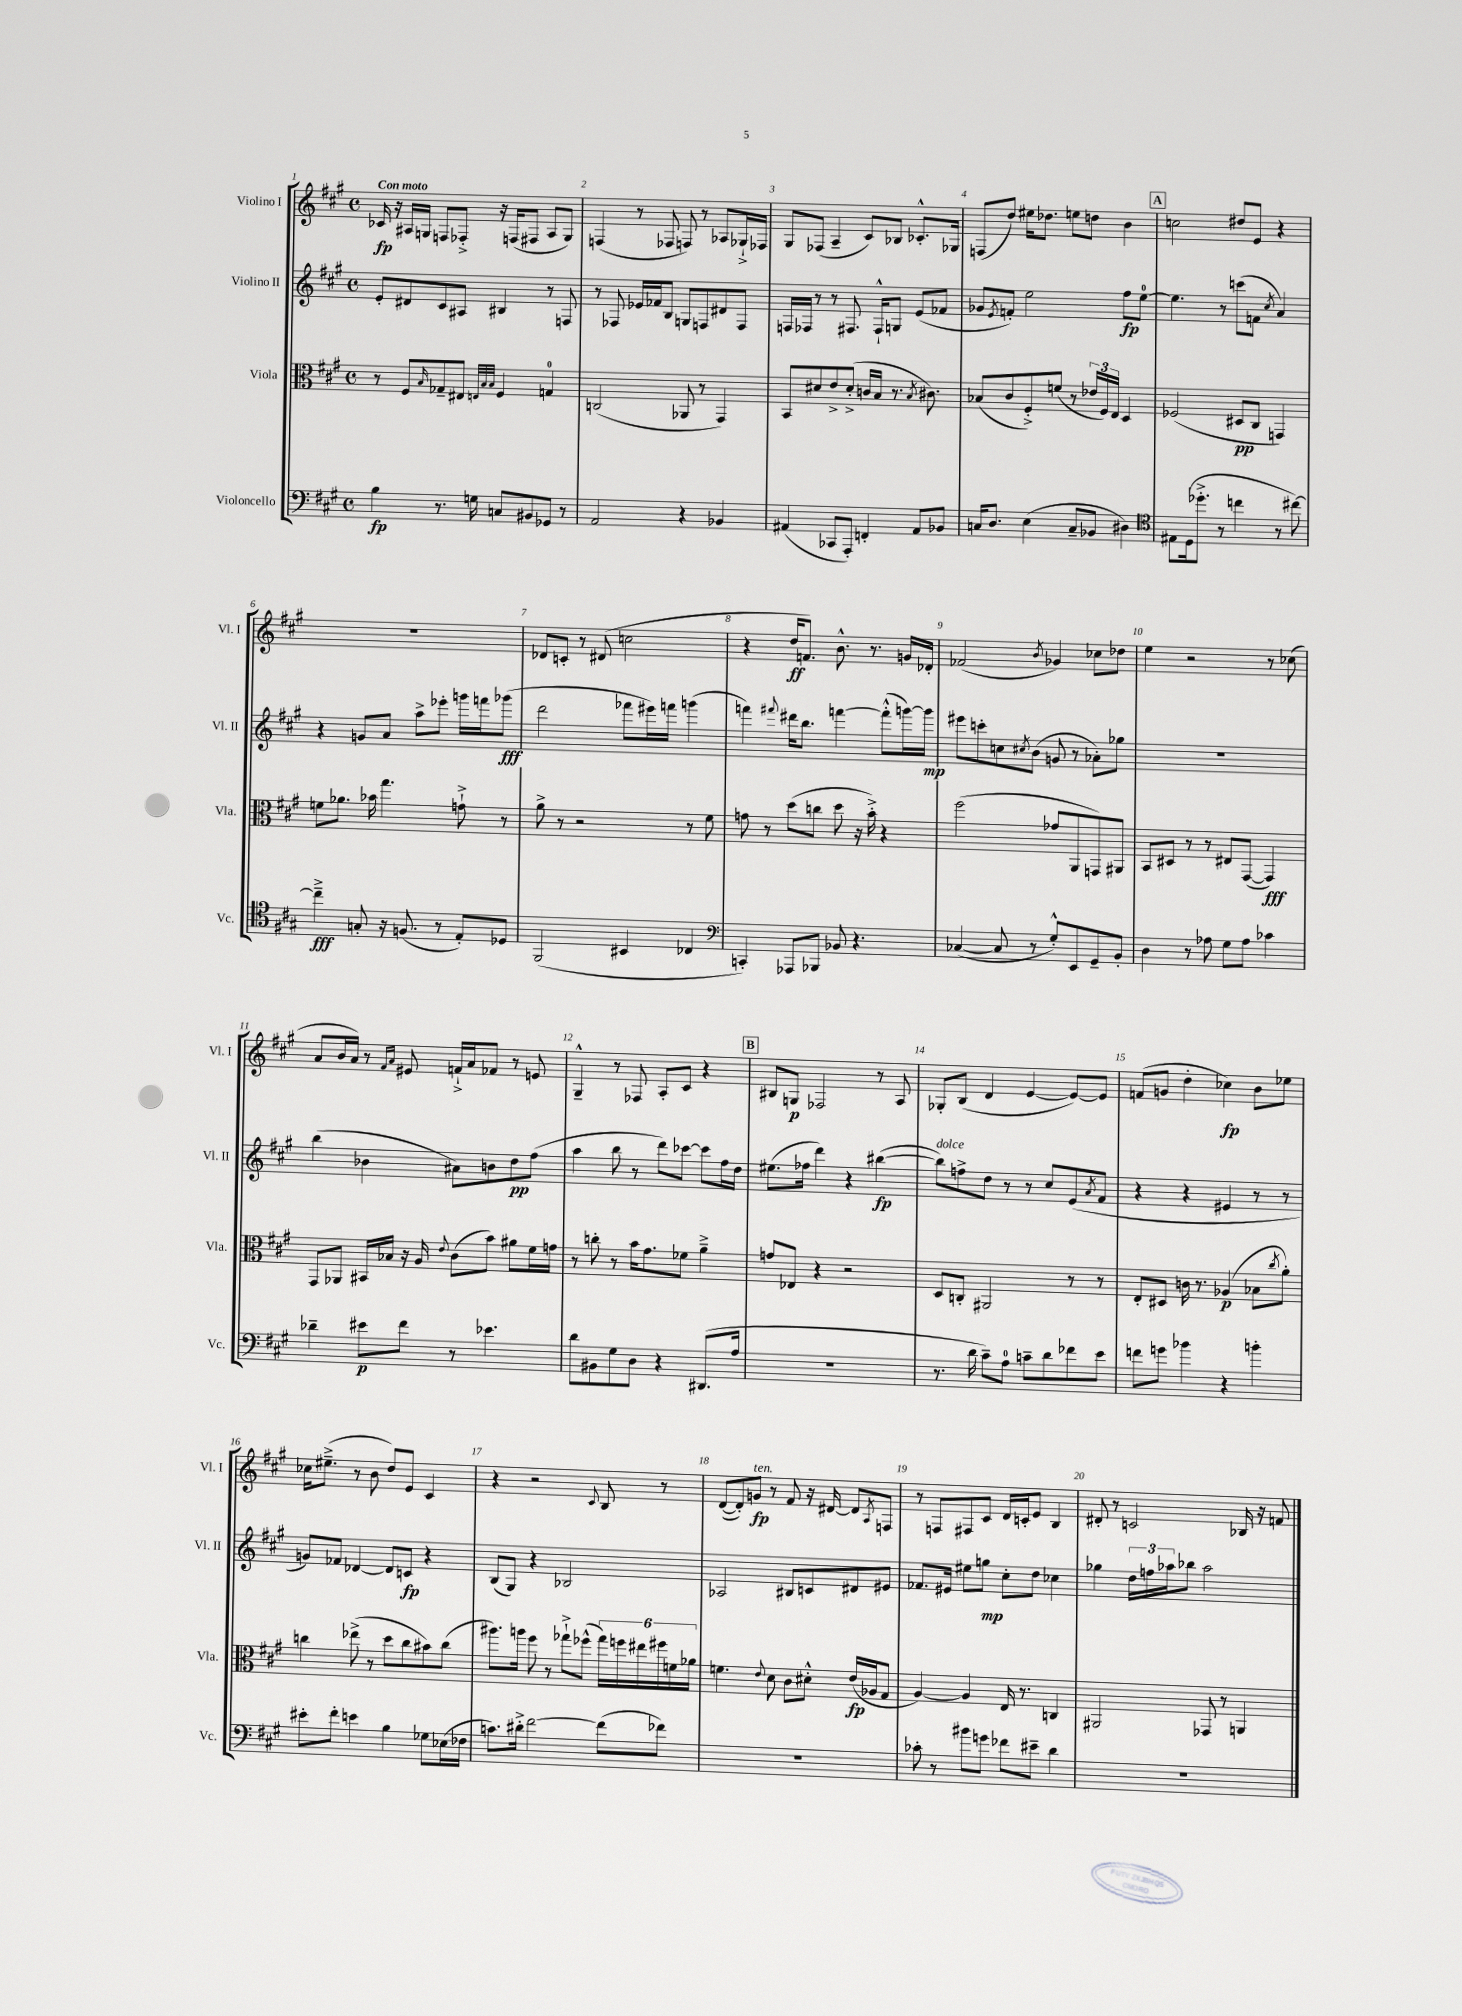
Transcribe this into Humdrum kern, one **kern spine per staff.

**kern	**kern	**kern	**kern
*staff4	*staff3	*staff2	*staff1
*clefF4	*clefC3	*clefG2	*clefG2
*k[f#c#g#]	*k[f#c#g#]	*k[f#c#g#]	*k[f#c#g#]
*M4/4	*M4/4	*M4/4	*M4/4
*met(c)	*met(c)	*met(c)	*met(c)
4B	8r	8e'	16c-
.	.	.	16r
.	8F#	8d#	16A#
.	.	.	16G
.	16qqB	.	.
8.r	8G-~	8c#	8F
.	8E#	8A#	8F-'^
16G	.	.	.
.	32qqE	.	.
.	32qqB	.	.
.	32qqB	.	.
8C	4F#	4B#	16r
.	.	.	(16F
8BB#	.	.	8F#
8GG-	4G	8r	8A#
8r	.	8F	8G)
=	=	=	=
2AA	(2C	8r	(4F
.	.	8F-	.
.	.	16e-	8r
.	.	16f-	.
.	.	8B	8F-
4r	8AA-	8G	8F)
.	8r	8F	8r
4BB-	4GG#)	8d#	8A-
.	.	8F	16G-`^
.	.	.	16F-
=	=	=	=
(4AA#	8BB	16F	8G#
.	.	16F-	.
.	8d#	8r	(8F-
8CC-	8e^	8r	4A~
8AAA')	(8d#'^	8.F#	.
4FF'	16c	.	8c#)
.	16B	16F#`^^	.
.	8.r	8G	8B-
8AA#	.	(8e	8.c-'^^
.	8qB	.	.
.	8.c#)	.	.
8BB-	.	8f-	.
.	.	.	16G-
=	=	=	=
16C	(8B-	8g-	(8F
8.D	.	.	.
.	.	8qe	.
.	8c#	8f')	8dd)
(4E	8F#'^)	2ee	16ee#
.	.	.	8.dd-
.	(8f	.	.
8C~	8r	.	8ee
8BB-	24e-	.	8dd
.	24F#)	.	.
.	24E	.	.
4D#)	4D	8ff#	4b
.	.	[8ee	.
=	=	=	=
*clefC4	*	*	*
8E#	(2F-	4.ee]	2cc
(16D	.	.	.
8.dd-'^	.	.	.
8r	.	8r	.
4cc	8D#	(8ccc	8dd#
.	8C#	8f	8e
.	.	8qcc#	.
8r	4GG)	4a)	4r
[8cc#)	.	.	.
=	=	=	=
4cc#~^]	8f	4r	1r
.	8.a-	.	.
8G'	.	8g	.
.	16b-	.	.
16r	4.gg#	8a	.
(8.F	.	.	.
.	.	8aa^	.
8r	.	8eee-'	.
8E')	8g`^	16ggg	.
.	.	16fff	.
8D-	8r	(8ggg-	.
=	=	=	=
(2FF#	8a^	2ddd	8d-
.	8r	.	8c'
.	2r	.	8r
.	.	.	(8d#
4BB#	.	8fff-	2cc
.	.	16eee#)	.
.	.	16fff	.
4C-	8r	(4ggg	.
.	8f#	.	.
=	=	=	=
*clefF4	*	*	*
4CC')	8g	4fff)	4r
.	8r	.	.
.	.	8qqfff#	.
8AAA-	(8dd	16ddd#	16dd
.	.	8.bb	8.f)
8BBB-	8cc	.	.
8BB-	8dd	[4fff	8.b^^
4.r	16r	.	.
.	16b'^)	.	8.r
.	4r	(8fff'^^]	.
.	.	[16ggg)	16g
.	.	16ggg]	16d-'
=	=	=	=
([4C-	(2ff#	8eee#	(2f-
.	.	8ccc'	.
8C-]	.	8cc	.
.	.	8qcc#	.
8r	.	(8b	.
.	.	.	8qb
8G#'^^)	8g-	8g	4g-)
8EE	8AA	8r	.
8GG#~	8GG)	8a-')	8cc-
8BB'	8AA#	8gg-	8dd-
=	=	=	=
4D	8BB	1r	4ee
.	8D#	.	.
8r	8r	.	2r
8A-	8r	.	.
8G#	8E#	.	.
8A-	([8GG#	.	.
4c-	4GG#])	.	8r
.	.	.	(8cc-
=	=	=	=
4d-~	8GG#	(4bb	8a
.	8AA-	.	16b
.	.	.	16a)
8e#	16BB#	4b-	8r
.	16B-	.	.
.	.	.	16qqf#
.	.	.	16qqa
8f#	16r	.	8e#
.	16A	.	.
.	8qqe	.	.
8r	(8c#	8a#)	16f`^
.	.	.	16a
4.e-	8b)	8b	8f-
.	8a#	8dd	8r
.	16f#	(8ff#	8e
.	16g	.	.
=	=	=	=
8d	8r	4aa	4G#~^^
8BB#	8cc'	.	.
8G#	8r	8bb	8r
8D	16b	8r	8F-
.	8.g#	.	.
4r	.	8ddd)	8A'
.	8f-	[8ccc-	8c#
(8.DD#	4a~^	8ccc-]	4r
.	.	16ff#	.
16A	.	16dd	.
=	=	=	=
1r	8g	(8.ee#	8B#
.	8E-	.	8G
.	.	16ff-	.
.	4r	4ddd)	2F-
.	2r	4r	.
.	.	([4bb#	8r
.	.	.	8A
=	=	=	=
8.r	8D	8bb#])	8G-'
.	8C'	8ff^	(8B
16d	.	.	.
8c#~)	2AA#	8dd	4d
8A	.	8r	.
8c~	.	8r	[4e
8d	.	8cc#	.
8f-	8r	(8e	8e_)
.	.	8qa	.
8e	8r	8f#	8e]
=	=	=	=
8f	8E'	4r	(8f
8g	8D#	.	8g
4b-	16c	4r	4dd'
.	8.r	.	.
4r	(4A-	4e#	4cc-)
4b'	8B-	8r	8b
.	8qcc#	.	.
.	8a')	8r	8ee-
=	=	=	=
8e#'	4cc	8g)	16cc-
.	.	.	(8.ee#~^
8f#'	.	8f-	.
4e	(8ee-^	[4d-	8r
.	8r	.	8b
4B	8dd	8d-]	8dd)
.	8cc	8c	8e
8G-	8b#)	4r	4c#
(16E-	(8cc	.	.
16F-	.	.	.
=	=	=	=
8.c)	8.aa#)	(8B	4r
.	.	8G#)	.
16d#'^	16aa	.	.
[2f#	8ff#	4r	2r
.	8r	.	.
.	8gg-`^	2B-	.
.	(8ff-^^	.	.
.	.	.	8qqc#
(8f#]	24gg-)	.	8B
.	24ff	.	.
.	24ee#	.	.
8f-)	24ff#	.	8r
.	24f	.	.
.	24a-	.	.
=	=	=	=
1r	4.f	2A-	([8d
.	.	.	8d'])
.	.	.	8g
.	8qqe	.	.
.	8d	.	8r
.	8c#	8B#	8f#
.	8d#'^^	8c	16r
.	.	.	[16d#
.	(16e	8d#	8d#]
.	16A-	.	.
.	.	.	8qA
.	8G#	8e#	8F
=	=	=	=
8c-'	[4A)	8.f-	8r
8r	.	.	8F
.	.	16e#	.
8b#	4A]	8ee#	8F#
8g	.	8gg	8c#
8f-	16E	8cc#'	16d
.	8.r	.	16c'
8e#~	.	8dd	8e
4d	4C	4cc-	4B
=	=	=	=
1r	2AA#	4gg-	8d#'
.	.	.	8r
.	.	24dd	2c
.	.	24ff	.
.	.	24aa-	.
.	.	8bb-	.
.	8GG-	2aa-	.
.	8r	.	.
.	4AA	.	16B-
.	.	.	16r
.	.	.	8f
==	==	==	==
*-	*-	*-	*-
